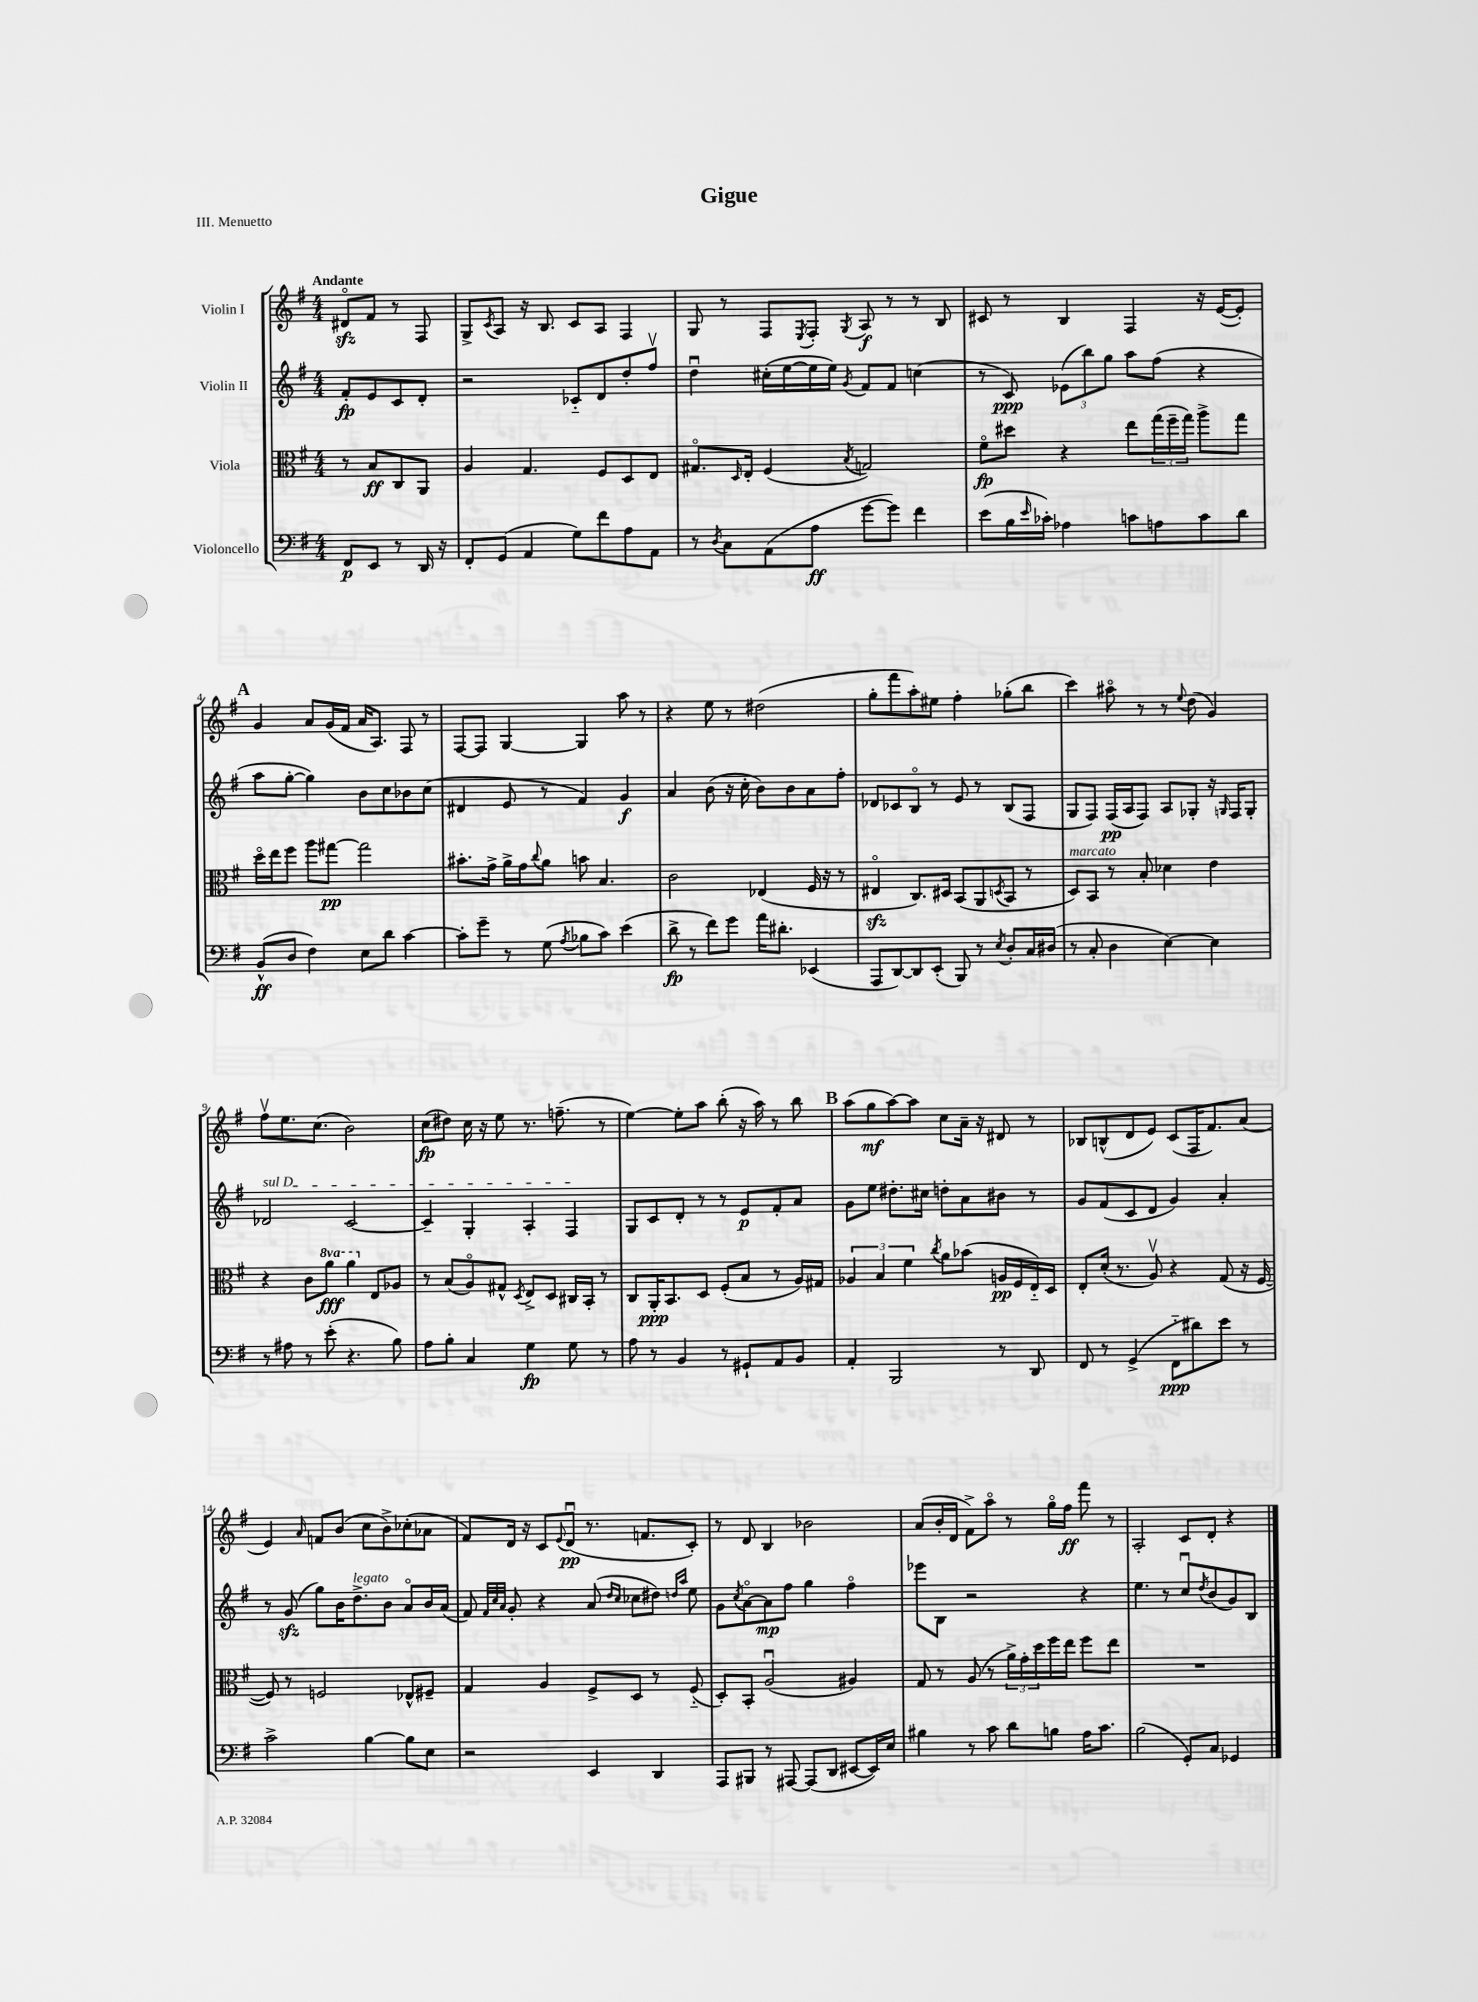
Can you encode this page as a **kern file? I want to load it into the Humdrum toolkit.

**kern	**kern	**kern	**kern
*staff4	*staff3	*staff2	*staff1
*clefF4	*clefC3	*clefG2	*clefG2
*k[f#]	*k[f#]	*k[f#]	*k[f#]
*M4/4	*M4/4	*M4/4	*M4/4
8FF#	8r	8f#'	8d#o
8EE	8B	8e	8f#
8r	8C	8c	8r
16DD	8AA	8d'	8F#
16r	.	.	.
=	=	=	=
8FF#'	4A	2r	8G^
.	.	.	8qc
(8GG	.	.	8A
4AA	4.G	.	16r
.	.	.	8.B
8G)	.	8c-'~	8c
8f#	8F#	8d	8A
8A	8D	8dd'	4F#
8AA	8E	8ff#v	.
=	=	=	=
8r	8.G#o	4ddu	8G
8qD	.	.	.
8C	.	.	8r
.	16qqD	.	.
.	16E'	.	.
(8AA	(4F#	(16cc#'	8F#
.	.	[16ee	.
.	.	.	8qE
8A	.	16ee]	8F#'
.	.	16ee)	.
.	8qB	8qg	8qG
[8g	2G)	8f#	8A
8g])	.	8f#	8r
4f#	.	(4cc	8r
.	.	.	8B
=	=	=	=
(8e	8f#o	8r	8c#
16B	8dd#	8c)	8r
16qqe	.	.	.
16c-')	.	.	.
4A-	4r	(12e-	4B
.	.	12bb)	.
.	.	12gg	.
8c	8ee	8aa	4F#
8A	(24gg	(8ff#	.
.	24ff#~	.	.
.	24gg)	.	.
8c	8aa^	4r	16r
.	.	.	([16e
8d	8gg	.	8e'])
=	=	=	=
(8BB^^	16ddo	8aa	4g
.	16ee	.	.
8D	8ff#	[8gg'	.
4F#)	8aa	4gg])	8a
.	[8gg#	.	(16g
.	.	.	16f#
8E	2gg#]	8b	16a
.	.	.	8.A)
8d	.	8cc	.
[4c	.	8b-	8F#
.	.	(8cc	8r
=	=	=	=
8c']	8.b#'	4d#	[8F#
8g~	.	.	8F#]
.	16g^	.	.
8r	16a^	8e	[4G
.	16g	.	.
.	8qqcc	.	.
(8G	8a	8r	.
8qA	.	.	.
8B-	8b	4f#)	4G]
8c)	4.B	.	.
(4e	.	4g	8aa
.	.	.	8r
=	=	=	=
8d^	2c	4a	4r
8r	.	.	.
8f#)	.	(8b	8ee
8g	.	16r	8r
.	.	16cc'	.
16a	(4E-	8b)	(2dd#
8.d#'	.	.	.
.	.	8b	.
(4EE-	16F#	8a	.
.	16r	.	.
.	8r	8ff#'	.
=	=	=	=
8AAA	4E#o	8d-	8gg'
[8DD)	.	8c-	8fff#
8DD]	8.C)	8Bo	8aa')
(8EE'	.	8r	8ee#
.	16D#	.	.
8BBB)	(8BB	8e	4ff#'
8r	8AA	8r	.
8qE	8qD	.	.
8D'	8BB	(8B	(8gg-'
16C	8r	8F#	8bb
(16D#	.	.	.
=	=	=	=
8r	8D)	8G	4ccc)
8C'	8BB	8F#)	.
4D	8r	(16F#	8aa#o
.	.	16A	.
.	8B'	8F#)	8r
[4E)	4d-	8A	8r
.	.	.	8qqee
.	.	8G-'	(8dd
4E]	4e	16r	4g)
.	.	16qqG	.
.	.	16F#	.
.	.	8G'	.
=	=	=	=
8r	4r	2d-	8ff#v
8A#	.	.	8.ee
8r	8c	.	.
.	.	.	(8.cc
(8e'	8aa	.	.
4.r	4aa	[2c	2b)
.	8E	.	.
8B)	8A-	.	.
=	=	=	=
8A	8r	4c~]	(8cc
8B'	(8B	.	8dd#)
4C	8Ao)	4G'	16cc
.	.	.	16r
.	8G#^^	.	8ee
.	8qD	.	.
4G	8E^	4A'	8.r
.	8D	.	.
.	.	.	(8.ff~
8G	16C#	4F#	.
.	16BB'	.	.
8r	8r	.	8r
=	=	=	=
8A	8C	8G	[4ee)
8r	16AA'	8c	.
.	8.BB	.	.
4BB	.	8d'	8ee']
.	8D	8r	8aa
8r	(8F#'	8r	(8bb'
8GG#`	8B	8e	16r
.	.	.	16aa)
8AA	8r	8f#'	8r
8BB	16A)	8a	8bb
.	16G#	.	.
=	=	=	=
4AA'	6A-	8g	(8aa
.	.	8ee	8gg
.	6B	.	.
2BBB	.	8.dd#'	[8aa)
.	6f#	.	.
.	.	.	8aa]
.	.	16cc#	.
.	8qcc	.	.
.	8a	8dd'	8cc
.	(8b-	8a	16a~
.	.	.	16r
8r	16A	8b#	8d#
.	16F#	.	.
8DD	16E'~)	8r	8r
.	16D	.	.
=	=	=	=
8FF#	8E'	8g	8B-
8r	(16d'	(8f#	(8B^^
.	8.r	.	.
(4GG^	.	8c	8d
.	8Av)	8d	8e)
8FF#'~	4r	4g)	(8c
8d#)	.	.	16F#
.	.	.	8.f#)
8e	(8G	4a'	.
8r	16r	.	(8a
.	[16F#	.	.
=	=	=	=
2c^	8F#])	8r	4e)
.	8r	(8g	.
.	.	.	16qqa
.	2F	8gg)	8f
.	.	16b	(8b
.	.	8.dd^	.
[4B	.	.	8cc
.	.	8b	8b^)
8B]	8E-^^	8ao	(8cc-'
8E	8F#~	16b	8a-
.	.	(16a	.
=	=	=	=
2r	4G	8f#)	8f#)
.	.	32qqf#	.
.	.	32qqcc	.
.	.	32qqa	.
.	.	8g'	16d
.	.	.	16r
.	4A	4r	8c
.	.	.	8qqe
.	.	.	(8du
4EE	8F#^	(8a	8.r
.	.	16qqdd	.
.	.	16qqcc	.
.	8D	8cc-	.
.	.	.	8.f
4DD	8r	8dd#)	.
.	.	16qqdd	.
.	.	16qqaa	.
.	(8F#'~	8ee	8c')
=	=	=	=
8AAA	8D')	8g	8r
.	.	8qcc	.
8BBB#	8BB'	[8ao	8d
8r	(2Au	8a]	4B
[8AAA#	.	8ff#	.
(8AAA#]	.	4gg	2b-
8DD	.	.	.
[8EE#	4A#)	4ff#o	.
16EE#])	.	.	.
16E	.	.	.
=	=	=	=
4B#	8G	8eee-	(8a
.	8r	8B	16b'
.	.	.	16d
8r	(8A	2r	8f#^)
8c	8r	.	8aao
8d	24a^)	.	8r
.	24g'	.	.
.	24dd	.	.
8B	16ff#	.	16ggo
.	16ee	.	16ff#
16A	8ff#	4r	8fff#
8.c	.	.	.
.	8ee	.	8r
=	=	=	=
(2B	1r	4.ee	2A'
.	.	8r	.
8GG')	.	8ccu	8c
.	.	8qdd	.
8C	.	(8b	8d'
4GG-	.	8g)	4r
.	.	8B	.
==	==	==	==
*-	*-	*-	*-
